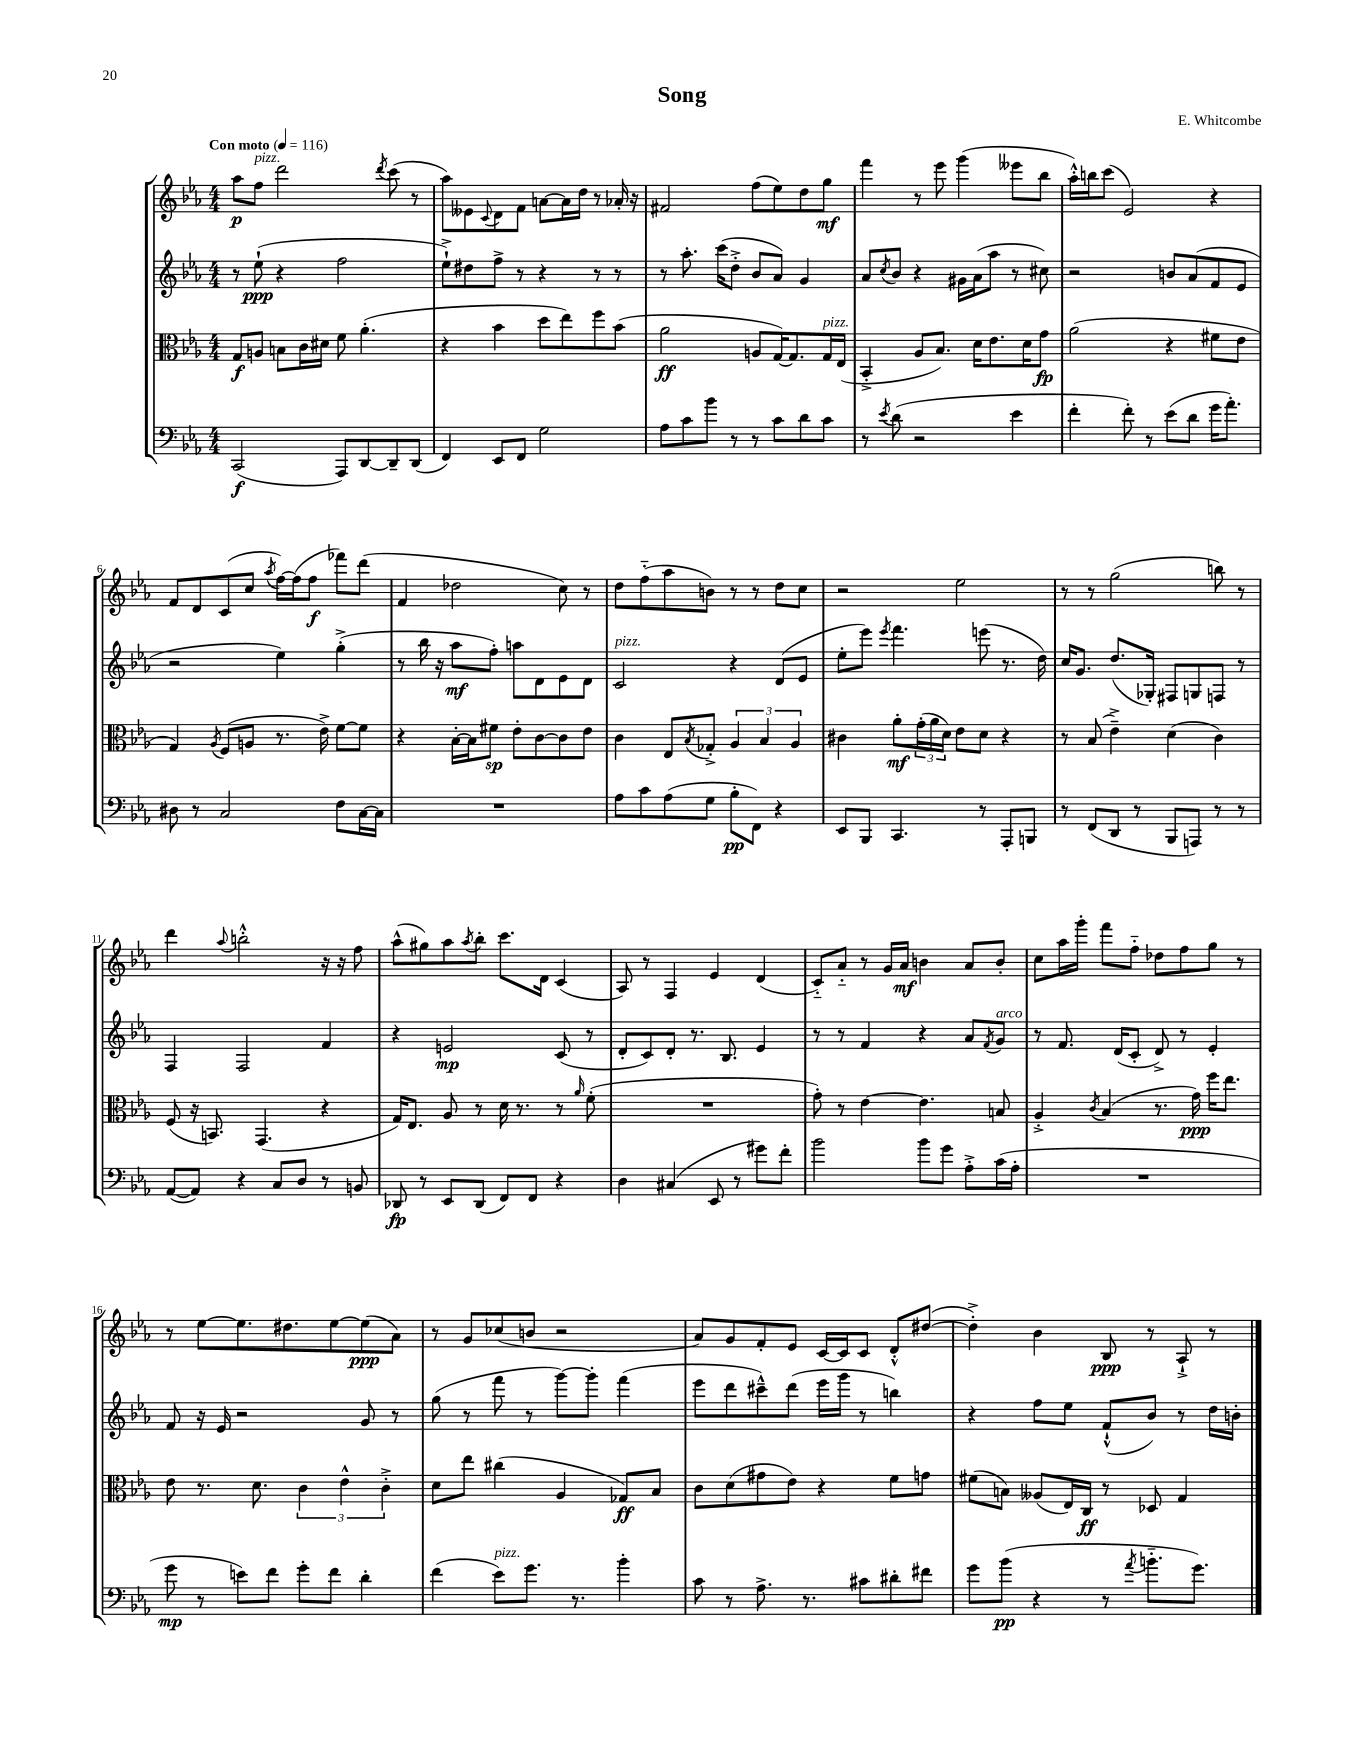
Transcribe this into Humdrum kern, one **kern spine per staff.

**kern	**kern	**kern	**kern
*staff4	*staff3	*staff2	*staff1
*clefF4	*clefC3	*clefG2	*clefG2
*k[b-e-a-]	*k[b-e-a-]	*k[b-e-a-]	*k[b-e-a-]
*M4/4	*M4/4	*M4/4	*M4/4
*MM116	*MM116	*MM116	*MM116
(2CC	8G	8r	8aa-
.	8A	(8ee-`	8ff
.	8B	4r	2ddd
.	16c	.	.
.	16d#	.	.
8AAA-)	8f	2ff	.
[8DD	(4.a-'	.	.
.	.	.	8qddd
8DD~]	.	.	(8ccc
(8DD	.	.	8r
=	=	=	=
4FF)	4r	8ee-`^)	8aa-)
.	.	8dd#	8e--
.	.	.	8qqc
8EE-	4b-	8ff^	8d
8FF	.	8r	8f
2G	8dd	4r	[8a
.	8ee-)	.	16a]
.	.	.	16dd
.	8ff	8r	8r
.	(8b-	8r	16a-'
.	.	.	16r
=	=	=	=
8A-	2a-	8r	2f#
8c	.	8.aa-'	.
8b-	.	.	.
.	.	(16ccc	.
8r	.	8dd'^	.
8r	8A	8b-	(8ff
8c	[16G)	8a-)	8ee-)
.	8.G]	.	.
8d	.	4g	8dd
8c	16G	.	8gg
.	(16E-	.	.
=	=	=	=
8r	4BB-'^	8a-	4fff
8qe-	.	8qcc	.
(8d	.	8b-	.
2r	8A-	4r	8r
.	8.B-)	.	8eee-
.	.	16g#	(4ggg
.	16d	(16a-	.
.	8.e-	8aa-	.
4e-	.	8r	8eee--
.	16d	.	.
.	8g	8cc#)	8bb-
=	=	=	=
4f'	(2a-	2r	16aa-'^^)
.	.	.	16bb
.	.	.	(8ccc
8f')	.	.	2e-)
8r	.	.	.
(8e-	4r	8b	.
8d	.	(8a-	.
16g	8f#	8f	4r
8.a-')	.	.	.
.	8e-	8e-	.
=	=	=	=
8D#	4G)	2r	8f
8r	.	.	8d
.	8qA-	.	.
2C	(8F	.	(8c
.	8A	.	8cc
.	.	.	8qaa-
.	8.r	4ee-)	[16ff)
.	.	.	(16ff]
.	.	.	8ff
.	16e-^)	.	.
8F	[8f	(4gg'^	8fff-)
[16C	8f]	.	(8ddd
16C]	.	.	.
=	=	=	=
1r	4r	8r	4f
.	.	16bb-	.
.	.	16r	.
.	[16B-'	8aa-	2dd-
.	16B-]	.	.
.	8f#	8ff')	.
.	8e-'	8aa	.
.	[8c	8d	.
.	8c]	8e-	8cc)
.	8e-	8d	8r
=	=	=	=
8A-	4c	2c	8dd
8c	.	.	(8ff'~
(8A-	8E-	.	8aa-
.	8qB-	.	.
8G	8G-'^	.	8b)
8B-'	6A-	4r	8r
8FF)	.	.	8r
.	6B-	.	.
4r	.	(8d	8dd
.	6A-	.	.
.	.	8e-	8cc
=	=	=	=
8EE-	4c#	8ee-'	2r
8BBB-	.	8eee-)	.
.	.	8qeee-	.
4.CC	8a-'	4.fff	.
.	(24g'	.	.
.	24a-	.	.
.	24d)	.	.
.	8e-	.	2ee-
8r	8d	(8eee	.
8AAA-'	4r	8.r	.
8BBB	.	.	.
.	.	16dd)	.
=	=	=	=
8r	8r	16cc	8r
.	.	8.g	.
(8FF	(8B-	.	8r
8DD	4e-~^)	(8.dd	(2gg
8r	.	.	.
.	.	16G-')	.
8BBB-	(4d	8F#	.
8AAA)	.	8G	.
8r	4c)	8F	8bb)
8r	.	8r	8r
=	=	=	=
([8AA-	(8F	4F	4ddd
8AA-])	16r	.	.
.	8.BB)	.	.
.	.	.	8qqaa-
4r	.	2F	2bb'^^
.	(4.GG	.	.
8C	.	.	.
8D	.	.	.
8r	4r	4f	16r
.	.	.	16r
8BB	.	.	8ff
=	=	=	=
8DD-	16G)	4r	(8aa-^^
.	8.E-	.	.
8r	.	.	8gg#)
8EE-	8A-	2e	8aa-
.	.	.	8qaa-
(8DD-	8r	.	8bb-'
8FF)	16d	.	8.ccc
.	8.r	.	.
8FF	.	.	.
.	.	.	16d
4r	8r	(8c	(4c
.	16qqa-	.	.
.	(8f'	8r	.
=	=	=	=
4D	1r	8d'	8A-)
.	.	8c)	8r
(4C#	.	8d'	4F
.	.	8.r	.
8EE-	.	.	4e-
.	.	8.B-	.
8r	.	.	.
8g#)	.	4e-	(4d
8f'	.	.	.
=	=	=	=
2b-	8g')	8r	8c'~)
.	8r	8r	8a-'~
.	[4e-	4f	8r
.	.	.	16g
.	.	.	16a-
8b-	4.e-]	4r	4b
8g	.	.	.
8A-'^	.	8a-	8a-
.	.	8qf	.
(16c	8B	8g	8b'
16A-'	.	.	.
=	=	=	=
1r	4A-'^	8r	8cc
.	.	8.f	16aa-
.	.	.	16ggg'
.	8qc	.	.
.	(4B-	.	8fff
.	.	(16d	.
.	.	8c'	8ff'~
.	8.r	8d^)	8dd-
.	.	8r	8ff
.	16g)	.	.
.	16ff	4e-'	8gg
.	8.ee-	.	.
.	.	.	8r
=	=	=	=
8g	8e-	8f	8r
8r	8.r	16r	[8ee-
.	.	16e-	.
8e)	.	2r	8.ee-]
.	8.d	.	.
8f	.	.	.
.	.	.	8.dd#
8g'	6c	.	.
8f	.	.	[8ee-
.	6e-^^	.	.
4d'	.	8g	(8ee-]
.	6c'^	.	.
.	.	8r	8a-)
=	=	=	=
(4f	8d	(8gg	8r
.	8ee-	8r	8g
8e-)	(4cc#	8fff	(8cc-
8.g	.	8r	8b
.	4A-	[8ggg)	2r
8.r	.	.	.
.	.	8ggg']	.
4b-'	8G-)	(4fff	.
.	8B-	.	.
=	=	=	=
8c	8c	8eee-	8a-)
8r	(8d	8ddd	8g
8.A-^	8g#	8ccc#~^^)	8f'
.	8e-)	(8ddd	8e-
8.r	.	.	.
.	4r	16eee-	[16c
.	.	16ggg	16c]
8c#	.	8r	8c
8d#'	8f	4bb)	8d'^^
8f#	8g	.	([8dd#
=	=	=	=
8g	(8f#	4r	4dd#'^])
(8b-	8B)	.	.
4r	(8A--	8ff	4b-
.	16E-)	8ee-	.
.	16C	.	.
8r	8r	(8f`^^	8B-
8qa-	.	.	.
8.b'~	8D-	8b-)	8r
.	4G	8r	8A-`^
8.g)	.	.	.
.	.	16dd	8r
.	.	16b'	.
==	==	==	==
*-	*-	*-	*-
